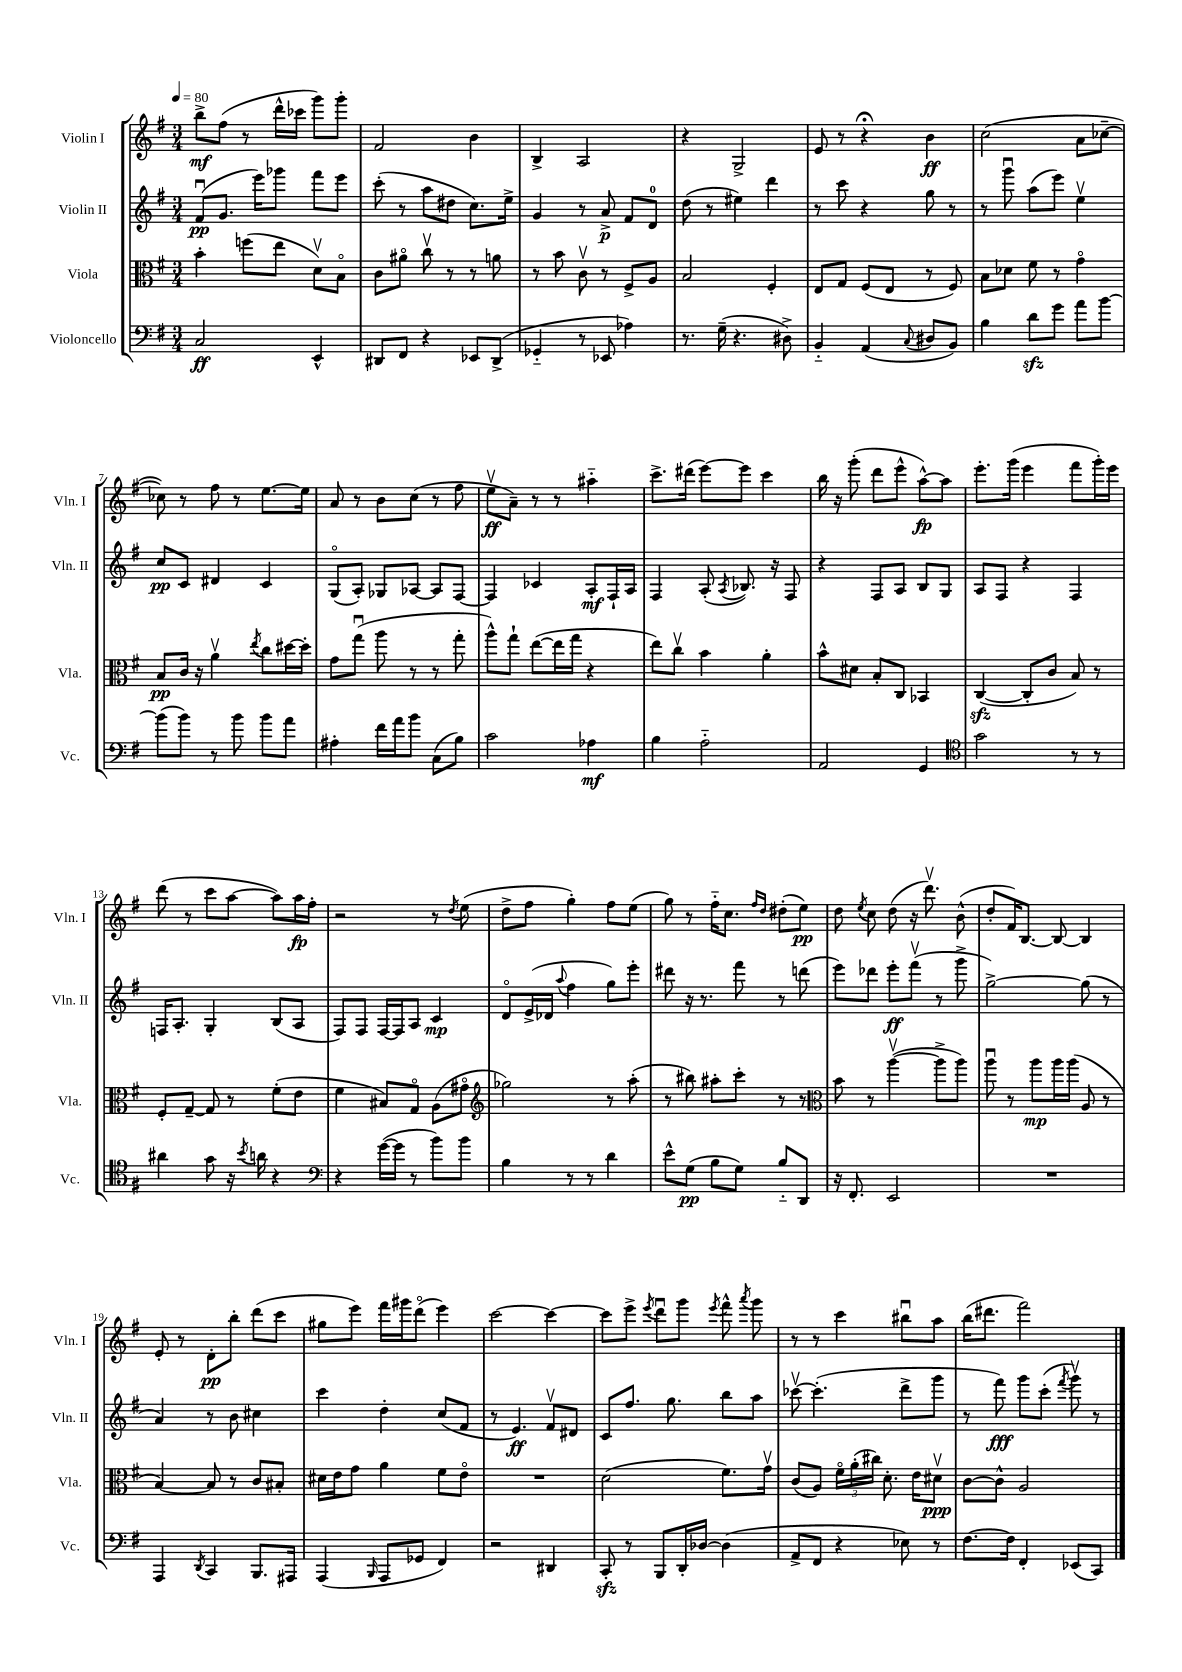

**kern	**kern	**kern	**kern
*staff4	*staff3	*staff2	*staff1
*clefF4	*clefC3	*clefG2	*clefG2
*k[f#]	*k[f#]	*k[f#]	*k[f#]
*M3/4	*M3/4	*M3/4	*M3/4
*MM80	*MM80	*MM80	*MM80
2C	4b'	(8f#u	8bb^
.	.	8.g	(8ff#
.	(8ff	.	8r
.	.	16eee)	.
.	8ee	8ggg-	16ddd^^
.	.	.	16ccc-
4EE^^	8dv)	8fff#	8ggg)
.	8Bo	8eee	8ggg'
=	=	=	=
8DD#	8c	(8ccc'	2f#
8FF#	8a#o	8r	.
4r	8ccv	8aa	.
.	8r	8dd#	.
8EE-	8r	8.cc)	4b
(8DD#^	8a	.	.
.	.	16ee^	.
=	=	=	=
4GG-'~	8r	4g	4B^
.	8b	.	.
8r	8cv	8r	2A
8EE-	8r	8a^	.
4A-)	8F#^	8f#	.
.	8A	8d	.
=	=	=	=
8.r	2B	(8dd	4r
.	.	8r	.
(16G~	.	.	.
4.r	.	4ee#)	2G^
.	4F#'	4ddd	.
8D#^)	.	.	.
=	=	=	=
4BB'~	8E	8r	8e
.	8G	8ccc	8r
(4AA	(8F#	4r	4r;
.	8E	.	.
8qqC	.	.	.
8D#	8r	8gg	4b
8BB)	8F#)	8r	.
=	=	=	=
4B	8B	8r	(2cc
.	8d-	8gggu	.
8d	8f#	(8aa	.
8g	8r	8eee)	.
8a	4go	4eev	8a
[8b	.	.	[8cc-~
=	=	=	=
(8b]	8B	8cc	8cc-])
8b)	16c	8c	8r
.	16r	.	.
8r	4av	4d#	8ff#
8b	.	.	8r
.	8qee	.	.
8b	8cc	4c	[8.ee
8a	[16dd#	.	.
.	16dd#']	.	16ee]
=	=	=	=
4A#'	8g	(8Go	8a
.	(8ggu	8A')	8r
16f#	8aa	8G-	8b
16a	.	.	.
8b	8r	[8A-	(8cc
(8C	8r	8A-]	8r
8B)	8gg'	[8F#	8ff#
=	=	=	=
2c	8aa^^)	4F#]	8eev
.	8gg`	.	8a~)
.	([8ee	4c-	8r
.	16ee]	.	8r
.	16gg	.	.
4A-	4r	8A'	4aa#'~
.	.	16F#`	.
.	.	16A	.
=	=	=	=
4B	8ee)	4F#	8.ccc^
.	8ccv	.	.
.	.	.	(16ddd#
2A'~	4b	(8A'	[8eee)
.	.	8qA	.
.	.	8.B-)	8eee]
.	4a'	.	4ccc
.	.	16r	.
.	.	8F#	.
=	=	=	=
2AA	8b^^	4r	16bb
.	.	.	16r
.	8d#	.	(8ggg'
.	8B'	8F#	8ddd
.	8C	8A	8eee^^
4GG	4BB-	8B	[8aa^^)
.	.	8G	8aa]
=	=	=	=
*clefC4	*	*	*
2g	([4C	8A	8.eee'
.	.	8F#	.
.	.	.	(16ggg
.	8C']	4r	4eee
.	8c	.	.
8r	8B)	4F#	8fff#
8r	8r	.	16ggg')
.	.	.	16eee
=	=	=	=
4a#	8F#'	16F	(8ddd
.	.	8.A'	.
.	[8G~	.	8r
8g	8G]	4G'	8ccc
16r	8r	.	[8aa
8qb	.	.	.
16a	.	.	.
4r	(8f#'	(8B	8aa])
.	8e	8A	16aa
.	.	.	16ff#'
=	=	=	=
*clefF4	*	*	*
4r	4f#	8F#)	2r
.	.	8F#	.
([16g	8B#)	[16F#	.
16g]	.	16F#]	.
8r	8Go	8A	.
8b)	(8A	4c	8r
.	.	.	8qdd
8b	8g#o	.	(8ee
=	=	=	=
*	*clefG2	*	*
4B	2gg-)	8do	8dd^
.	.	(16e^	8ff#
.	.	16d-	.
.	.	8qqaa	.
8r	.	4ff#	4gg')
8r	.	.	.
4d	8r	8gg)	8ff#
.	(8aa'	8eee'	(8ee
=	=	=	=
8e^^	8r	8ddd#	8gg)
(8G	8bb#)	16r	8r
.	.	8.r	.
8B	8aa#'	.	16ff#'~
.	.	.	8.cc
8G)	8ccc'	8fff#	.
.	.	.	16qqff#
.	.	.	16qqdd
8B'~	8r	8r	(8dd#'
8DD	8r	(8ddd	8ee)
=	=	=	=
*	*clefC3	*	*
16r	8b	8eee)	8dd
8.FF#'	.	.	.
.	.	.	8qee
.	8r	8ddd-	8cc
2EE	([4aav	8eee'	(8dd
.	.	(8fff#v	16r
.	.	.	8.dddv)
.	8aa^]	8r	.
.	8aa)	8ggg^	(8b^^
=	=	=	=
2.r	8aau	[2gg^)	8dd'
.	8r	.	16f#)
.	.	.	[8.B
.	8aa	.	.
.	16aa	.	8B_
.	(16aa	.	.
.	8A	(8gg]	4B]
.	8r	8r	.
=	=	=	=
4AAA	[4B)	4a)	8e'
.	.	.	8r
8qDD	.	.	.
4CC	8B]	8r	8d'
.	8r	8b	8bb'
8.BBB	8c	4cc#	(8ddd
.	8B#'	.	8ccc
16AAA#	.	.	.
=	=	=	=
(4AAA	16d#	4ccc	8gg#
.	16e	.	.
.	8g	.	8eee)
16qqBBB	.	.	.
8AAA	4a	4dd'	16fff#
.	.	.	16ggg#
8GG-	.	.	(8dddo
4FF#)	8f#	(8cc	4eee)
.	8eo	8f#	.
=	=	=	=
2r	2.r	8r	[2ccc
.	.	4.e)	.
4DD#	.	8f#v	4ccc_
.	.	8d#	.
=	=	=	=
8CC'	(2d	8c	8ccc]
8r	.	8.ff#	8eee^
.	.	.	8qeee
8BBB	.	.	8dddu
.	.	8.gg	.
16DD'	.	.	8ggg
[16D-	.	.	.
.	.	.	8qeee
(4D-]	8.f#)	8bb	8fff#^^
.	.	.	8qaaa
.	.	8aa	8ggg
.	16gv	.	.
=	=	=	=
8AA^	(8c	[8ccc-v	8r
8FF#	8A)	(4.ccc-']	8r
4r	24f#o	.	4ccc
.	(24a'	.	.
.	24cc#)	.	.
.	8.d'	.	.
8E-)	.	8ddd^	8bb#u
.	16e	.	.
8r	8d#v	8ggg	8aa
=	=	=	=
[8.F#	[8c	8r	(16bb
.	.	.	8.ddd#
.	8c^^]	8fff#)	.
16F#]	.	.	.
4FF#'	2A	8ggg	2fff#)
.	.	(8ccc'	.
.	.	8qfff#	.
(8EE-	.	8gggv)	.
8CC)	.	8r	.
==	==	==	==
*-	*-	*-	*-
